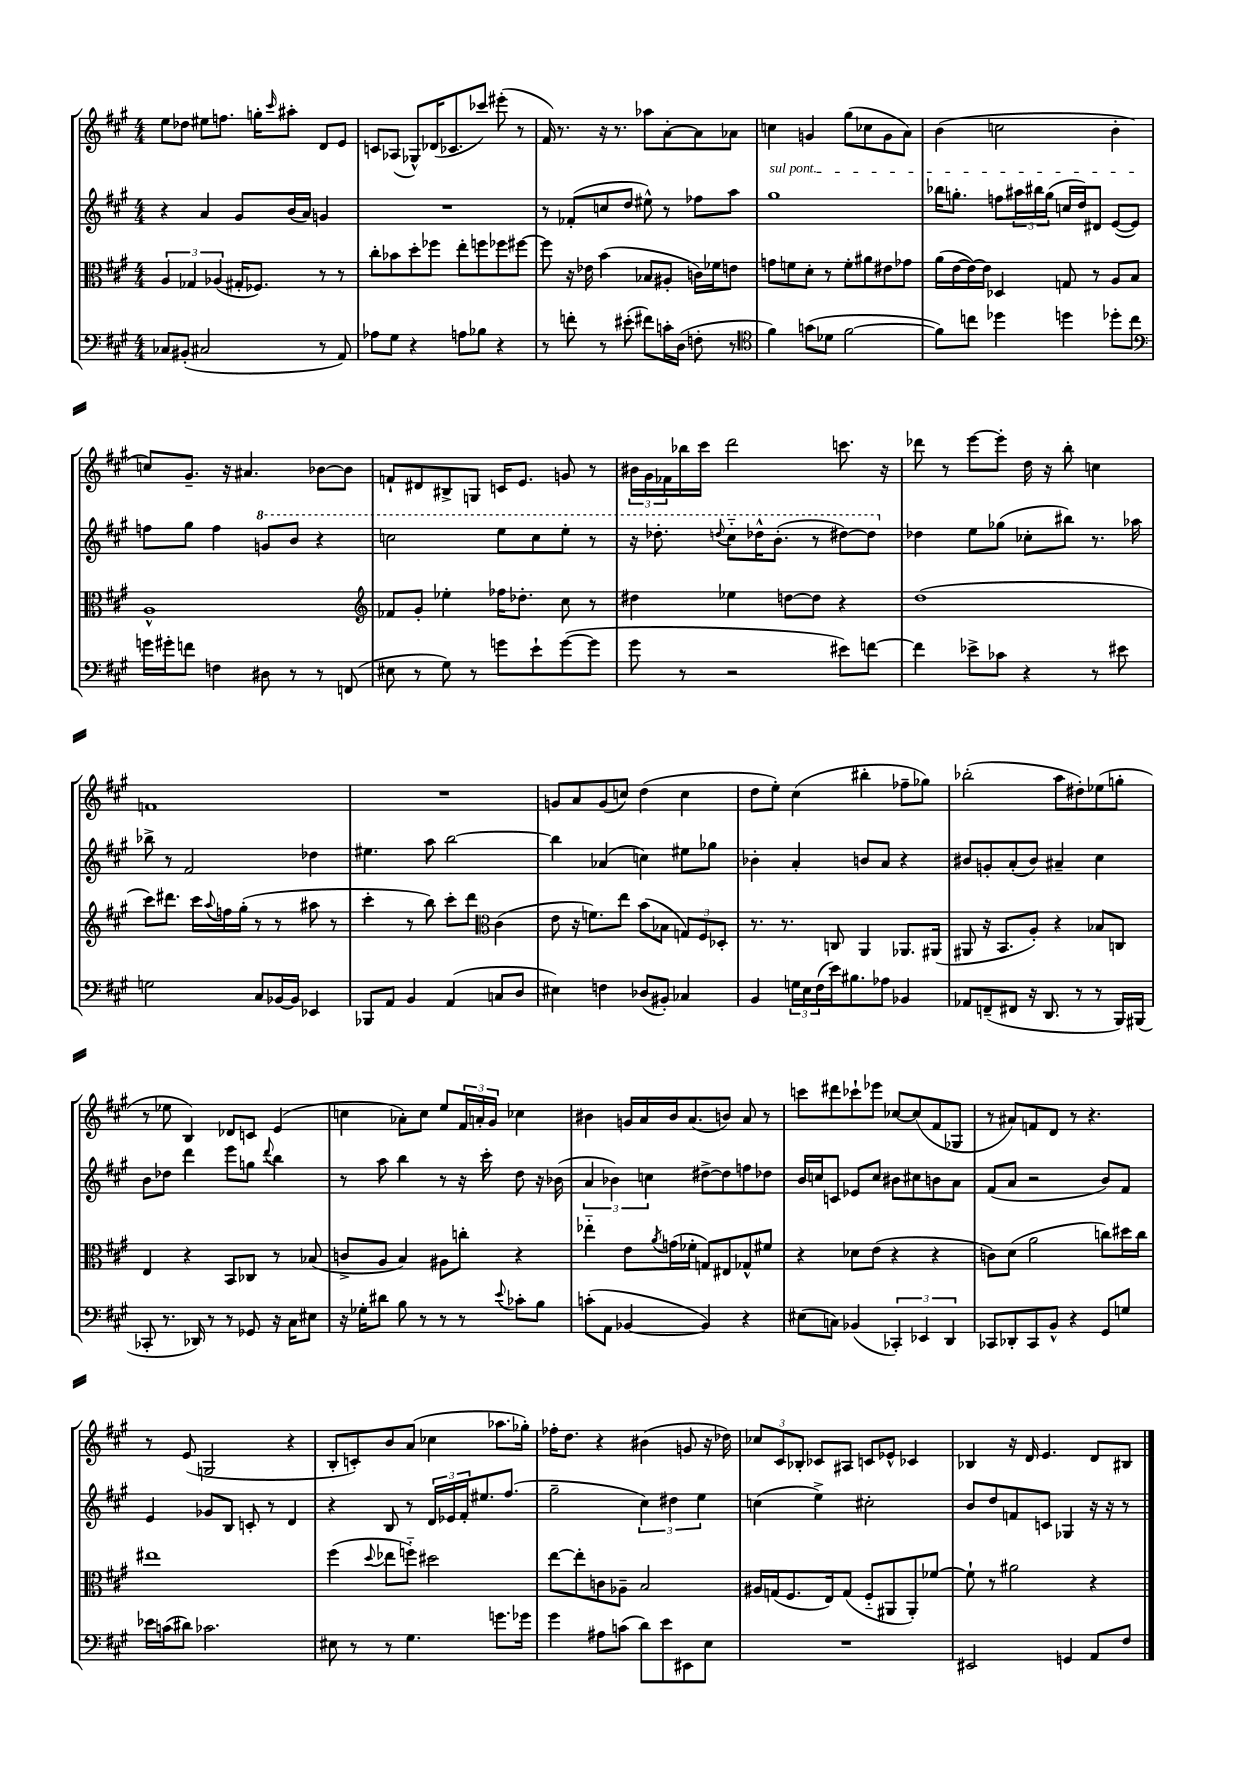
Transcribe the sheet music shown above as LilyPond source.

<<
\new StaffGroup <<
\new Staff = "s0" {
    \clef treble \key a \major \numericTimeSignature \time 4/4
    e''8 des''8 eis''8 f''8. g''16-. \grace { cis'''16 } ais''8-. d'8 e'8 |
    c'8 aes8( ges8-^) des'16( ces'8. ces'''8) eis'''8-.( r8 |
    fis'16) r8. r16 r8. aes''8 a'8~-. a'8 aes'8 |
    c''4 g'4 gis''8( ces''8 g'8 a'8) |
    b'4( c''2 b'4-. |
    c''8) gis'8.-- r16 ais'4. bes'8~ bes'8 |
    f'8-! dis'8 bis8-> g8 c'16 e'8. g'8 r8 |
    \tuplet 3/2 { bis'16 gis'16 fes'16 } bes''16 cis'''16 d'''2 c'''8. r16 |
    des'''8 r8 e'''8~ e'''8-. d''16 r16 b''8-. c''4 |
    f'1 |
    R1 |
    g'8 a'8 g'8( c''8) d''4( c''4 |
    d''8 e''8-.) cis''4( bis''4-. fes''8-- ges''8) |
    bes''2-.( a''8 dis''8-.) ees''8( g''8-. |
    r8 ees''8 b4) des'8 c'8 e'4( |
    c''4 aes'8-.) c''8 e''8 \tuplet 3/2 { fis'16 a'16-. gis'16 } ces''4 |
    bis'4 g'16 a'16 bis'16 a'8.( b'8) a'8 r8 |
    c'''8 dis'''8 ces'''8-! ees'''8 ces''8~ ces''8( fis'8 ges8 |
    r8 ais'8) f'8 d'8 r8 r4. |
    r8 e'8( g2 r4 |
    b8-. c'8-.) b'8 a'8( ces''4 aes''8. ges''16-.) |
    fes''16-. d''8. r4 bis'4( g'8 r16 des''16) |
    \tuplet 3/2 { ces''8 cis'8 bes8-. } ces'8 ais8 c'8 ees'8-^ ces'4 |
    bes4 r16 d'16 e'4. d'8 bis8 \bar "|." |
}
\new Staff = "s1" {
    \clef treble \key a \major \numericTimeSignature \time 4/4
    r4 a'4 gis'8 b'16( a'16) g'4 |
    R1 |
    r8 fes'8-.( c''8 d''8 eis''8-^) r8 fes''8 a''8 |
    \once \override TextSpanner.bound-details.left.text = \markup { \italic "sul pont." } gis''1\startTextSpan |
    bes''16 g''8.-. f''8 \tuplet 3/2 { ais''16 bis''16 g''16( } c''16 d''16) dis'8 e'8~( e'8\stopTextSpan) |
    f''8 gis''8 f''4 \ottava #1 g''8 b''8 r4 |
    c'''2 e'''8 c'''8 e'''8-. r8 |
    r16 des'''8.-. \appoggiatura { d'''8 } cis'''8-_ des'''16-^ b''8.-.( r8 dis'''8~) dis'''8 \ottava #0 |
    des''4 e''8 ges''8( ces''8-. bis''8) r8. aes''16 |
    bes''8-> r8 fis'2 des''4 |
    eis''4. a''8 b''2~ |
    b''4 aes'4( c''4) eis''8 ges''8 |
    bes'4-. a'4-. b'8 a'8 r4 |
    bis'8 g'8-. a'8-.( bis'8) ais'4-- cis''4 |
    b'8 des''8 d'''4 e'''8 g''8 \appoggiatura { d'''8 } b''4 |
    r8 a''8 b''4 r8 r16 cis'''16-. d''8 r16 bes'16( |
    \tuplet 3/2 { a'4 bes'4) c''4 } dis''8~-> dis''8 f''8 des''8 |
    b'16 c''16 c'8 ees'8 c''8 bis'8 cis''8 b'8 a'8 |
    fis'8( a'8 r2 b'8) fis'8 |
    e'4 ges'8 b8 c'8-. r8 d'4 |
    r4 b8 r8 \tuplet 3/2 { d'16 ees'16 fis'16-. } eis''8. fis''8.( |
    gis''2-- \tuplet 3/2 { cis''4) dis''4 e''4 } |
    c''4( e''4->) cis''2-. |
    b'8 d''8 f'8 c'8 ges4 r16 r16 r8 \bar "|." |
}
\new Staff = "s2" {
    \clef alto \key a \major \numericTimeSignature \time 4/4
    \tuplet 3/2 { a4 ges4 aes4( } gis16-. fes8.) r8 r8 |
    cis''8-. bes'8 d''8-. fes''8 e''8-. f''8 fes''8 fis''8~ |
    fis''8 r16 ees'16 b'4( bes8 ais8-. c'16) fes'16 e'8 |
    g'8 f'8 d'8-. r8 f'8-. ais'8 eis'8 ges'8 |
    a'16( e'16~ e'16~) e'16 des4 g8 r8 a8 b8 |
    a1-^ |
    \clef treble fes'8 gis'8-. ees''4-. fes''16 des''8.-. cis''8 r8 |
    dis''4 ees''4 d''8~ d''8 r4 |
    d''1( |
    cis'''8) dis'''8. cis'''16 \appoggiatura { a''8 } f''16 gis''16-.( r8 r8 ais''8 r8 |
    cis'''4-. r8 b''8) cis'''8-. d'''8 \clef alto cis'4( |
    e'8 r16 f'8.) e''8 b'8( bes8 \tuplet 3/2 { g8) fis8 des8-. } |
    r8. r8. c8 a,4 aes,8. ais,16( |
    ais,8 r16 b,8. a8-.) r4 bes8 c8 |
    e4 r4 b,8 ces8 r8 bes8( |
    c'8-> a8 b4) ais8 c''8-. r4 |
    ees''4-_ e'8 \acciaccatura { a'8 } g'16( fes'16-. g8) eis8 ges8-^ fis'8 |
    r4 des'8 e'8( r4 r4 |
    c'8) d'8( a'2 c''8) dis''16 c''16 |
    eis''1 |
    fis''4( \appoggiatura { d''8 } ees''8 f''8-_) dis''2 |
    e''8~ e''8-. c'8 aes8-- b2 |
    ais16 g16( fis8. e16) g8( fis8-_ ais,8 ais,8-.) fes'8~ |
    fes'8-! r8 ais'2 r4 \bar "|." |
}
\new Staff = "s3" {
    \clef bass \key a \major \numericTimeSignature \time 4/4
    ces8 bis,8-.( cis2 r8 a,8) |
    aes8 gis8 r4 a8 bes8 r4 |
    r8 f'8-. r8 eis'8-.( fis'8) c'16-. d16( f8-. r8 |
    \clef tenor fis'4) g'8( des'8 fis'2~ |
    fis'8) c''8 des''4 d''4 des''8-. c''8 |
    \clef bass g'16 gis'16-. f'8 f4 dis8 r8 r8 f,8( |
    eis8 r8 gis8) r8 g'8 e'8-! g'8~( g'8 |
    gis'8 r8 r2 eis'8) f'8~ |
    f'4 ees'8-> ces'8 r4 r8 eis'8 |
    g2 cis8 bes,16~ bes,16 ees,4 |
    bes,,8 a,8 b,4 a,4( c8 d8 |
    eis4) f4 des8( bis,8-.) ces4 |
    b,4 \tuplet 3/2 { g16 e16 fis16( } e'16) bis8. aes8 bes,4 |
    aes,8 f,8--( fis,8 r16 d,8. r8 r8 b,,16) bis,,16( |
    ces,8-. r8. des,16) r8 r8 ges,8 r16 cis16 eis8 |
    r16 ges16-. dis'8 b8 r8 r8 r8 \appoggiatura { e'8 } ces'8-. b8 |
    c'8-.( a,8 bes,4~ bes,4) r4 |
    eis8( c8) bes,4( \tuplet 3/2 { ces,4-.) ees,4 d,4 } |
    ces,8 des,8-. ces,8 b,8-^ r4 gis,8 g8 |
    ees'16 c'16( dis'8) ces'2. |
    eis8 r8 r8 gis4. g'8. ges'16 |
    gis'4 ais8 c'8( d'8) e'8 eis,8 e8 |
    R1 |
    eis,2 g,4 a,8 fis8 \bar "|." |
}
>>
>>
\layout { \context { \Score \remove "Bar_number_engraver" } }
